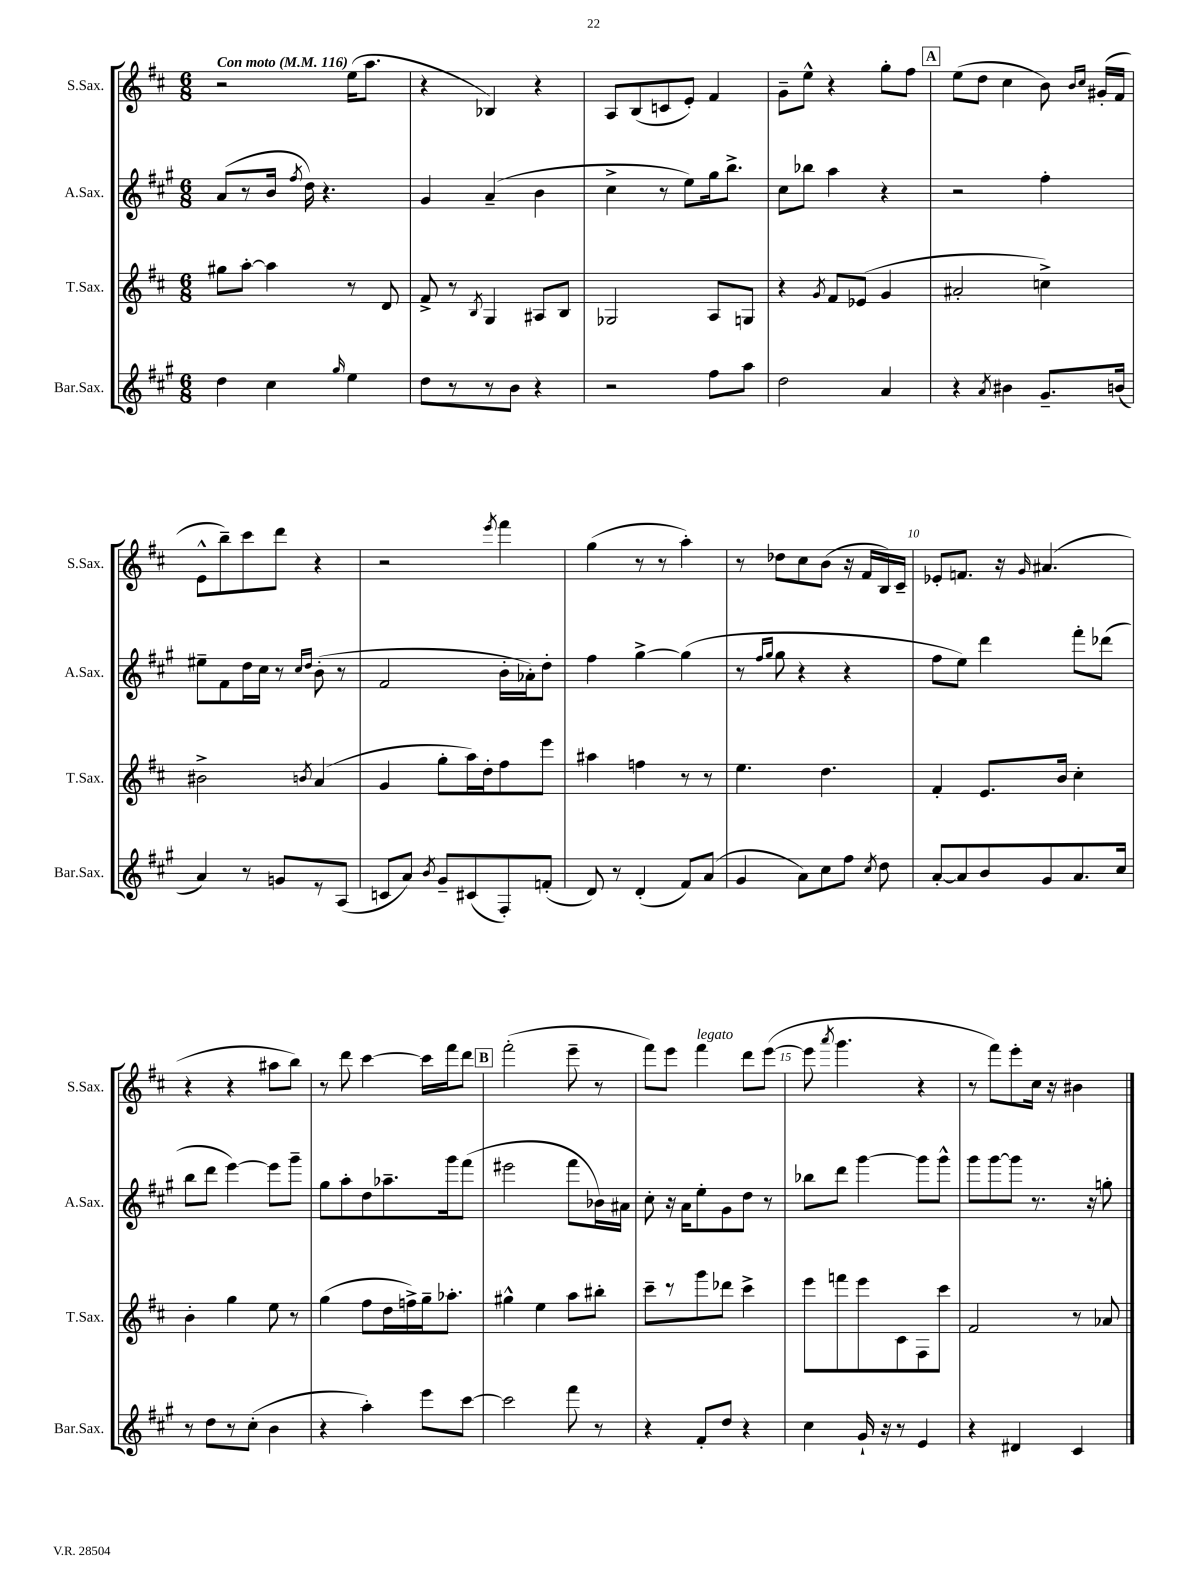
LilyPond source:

<<
\new StaffGroup <<
\new Staff = "s0" \with { instrumentName = "S.Sax." shortInstrumentName = "S.Sax." } {
    \clef treble \key d \major \numericTimeSignature \time 6/8 \tempo "Con moto" 4 = 116
    \autoBeamOff r2 e''16[( a''8.] |
    r4 bes4) r4 |
    a8[ b8( c'8 e'8]-.) fis'4 |
    g'8[-- e''8]-^ r4 g''8[-. fis''8] |
    \mark \markup { \box "A" } e''8[( d''8] cis''4 b'8) \grace { b'16[ cis''16] } gis'16[-.( fis'16] |
    e'8[-^ b''8--) cis'''8 d'''8] r4 |
    r2 \acciaccatura { e'''8 } fis'''4 |
    g''4( r8 r8 a''4-.) |
    r8 des''8[ cis''8 b'8]( r16 fis'16[ b16) cis'16]-- |
    ees'8[-. f'8.] r16 \grace { g'16 } ais'4.( |
    r4 r4 ais''8[ b''8]) |
    r8 d'''8 cis'''4~ cis'''16[ fis'''16 d'''8] |
    \mark \markup { \box "B" } fis'''2-.( e'''8-- r8 |
    fis'''8[) e'''8] fis'''4^\markup { \italic "legato" } d'''8[ e'''8]~( |
    e'''8 \acciaccatura { a'''8 } g'''4. r4 |
    r8 fis'''8[) e'''8-. cis''16] r16 bis'4 \bar "|." |
}
\new Staff = "s1" \with { instrumentName = "A.Sax." shortInstrumentName = "A.Sax." } {
    \clef treble \key a \major \numericTimeSignature \time 6/8
    \autoBeamOff a'8[( r8 b'16] \acciaccatura { fis''8 } d''16) r4. |
    gis'4 a'4--( b'4 |
    cis''4-> r8 e''8[) gis''16 b''8.]-> |
    cis''8[ bes''8] a''4 r4 |
    \mark \markup { \box "A" } r2 fis''4-. |
    eis''8[-- fis'8 d''16 cis''16] r8 \grace { cis''16[ d''16] } b'8-.( r8 |
    fis'2 b'16[-. aes'16-.) d''8]-. |
    fis''4 gis''4~-> gis''4( |
    r8 \grace { fis''16[ gis''16] } gis''8 r4 r4 |
    fis''8[ e''8]) d'''4 fis'''8[-. des'''8]( |
    b''8[ d'''8] e'''4~) e'''8[ gis'''8]-- |
    gis''8[ a''8-. d''8 aes''8.-- gis'''16 fis'''8]( |
    \mark \markup { \box "B" } eis'''2 fis'''8[ bes'16) ais'16] |
    cis''8-. r16 a'16[ e''8-. gis'8 d''8] r8 |
    bes''8[ d'''8] gis'''4~ gis'''8[ gis'''8]-^ |
    gis'''8[ gis'''8~ gis'''8] r8. r16 g''8-. \bar "|." |
}
\new Staff = "s2" \with { instrumentName = "T.Sax." shortInstrumentName = "T.Sax." } {
    \clef treble \key d \major \numericTimeSignature \time 6/8
    \autoBeamOff gis''8[ a''8]~-. a''4 r8 d'8 |
    fis'8-> r8 \acciaccatura { b8 } g4 ais8[ b8] |
    ges2 a8[ g8] |
    r4 \acciaccatura { g'8 } fis'8[ ees'8]( g'4 |
    \mark \markup { \box "A" } ais'2-. c''4->) |
    bis'2-> \acciaccatura { b'8 } a'4( |
    g'4 g''8[-. a''16) d''16-. fis''8 e'''8] |
    ais''4 f''4 r8 r8 |
    e''4. d''4. |
    fis'4-. e'8.[ b'16] cis''4-. |
    b'4-. g''4 e''8 r8 |
    g''4( fis''8[ d''16 f''16->) g''16-- aes''8.]-. |
    \mark \markup { \box "B" } gis''4-^ e''4 a''8[ bis''8]-. |
    cis'''8[-- r8 g'''8 des'''8] cis'''4-> |
    e'''8[ f'''8 e'''8 cis'8 fis8 cis'''8] |
    fis'2 r8 aes'8 \bar "|." |
}
\new Staff = "s3" \with { instrumentName = "Bar.Sax." shortInstrumentName = "Bar.Sax." } {
    \clef treble \key a \major \numericTimeSignature \time 6/8
    \autoBeamOff d''4 cis''4 \grace { gis''16 } e''4 |
    d''8[ r8 r8 b'8] r4 |
    r2 fis''8[ a''8] |
    d''2 a'4 |
    \mark \markup { \box "A" } r4 \acciaccatura { a'8 } bis'4 gis'8.[-- b'16]( |
    a'4) r8 g'8[ r8 a8]( |
    c'8[ a'8]) \acciaccatura { b'8 } gis'8[-- cis'8( fis8-.) f'8]-.( |
    d'8) r8 d'4-.( fis'8[) a'8]( |
    gis'4 a'8[) cis''8 fis''8] \acciaccatura { cis''8 } d''8 |
    a'8[~-. a'8 b'8 gis'8 a'8. cis''16] |
    r8 d''8[ r8 cis''8]-.( b'4 |
    r4 a''4-.) e'''8[ cis'''8]~ |
    \mark \markup { \box "B" } cis'''2 fis'''8 r8 |
    r4 fis'8[-. d''8] r4 |
    cis''4 gis'16-! r16 r8 e'4 |
    r4 dis'4 cis'4 \bar "|." |
}
>>
>>
\layout { \context { \Score \override BarNumber.break-visibility = ##(#f #t #t) barNumberVisibility = #(every-nth-bar-number-visible 5) } }
